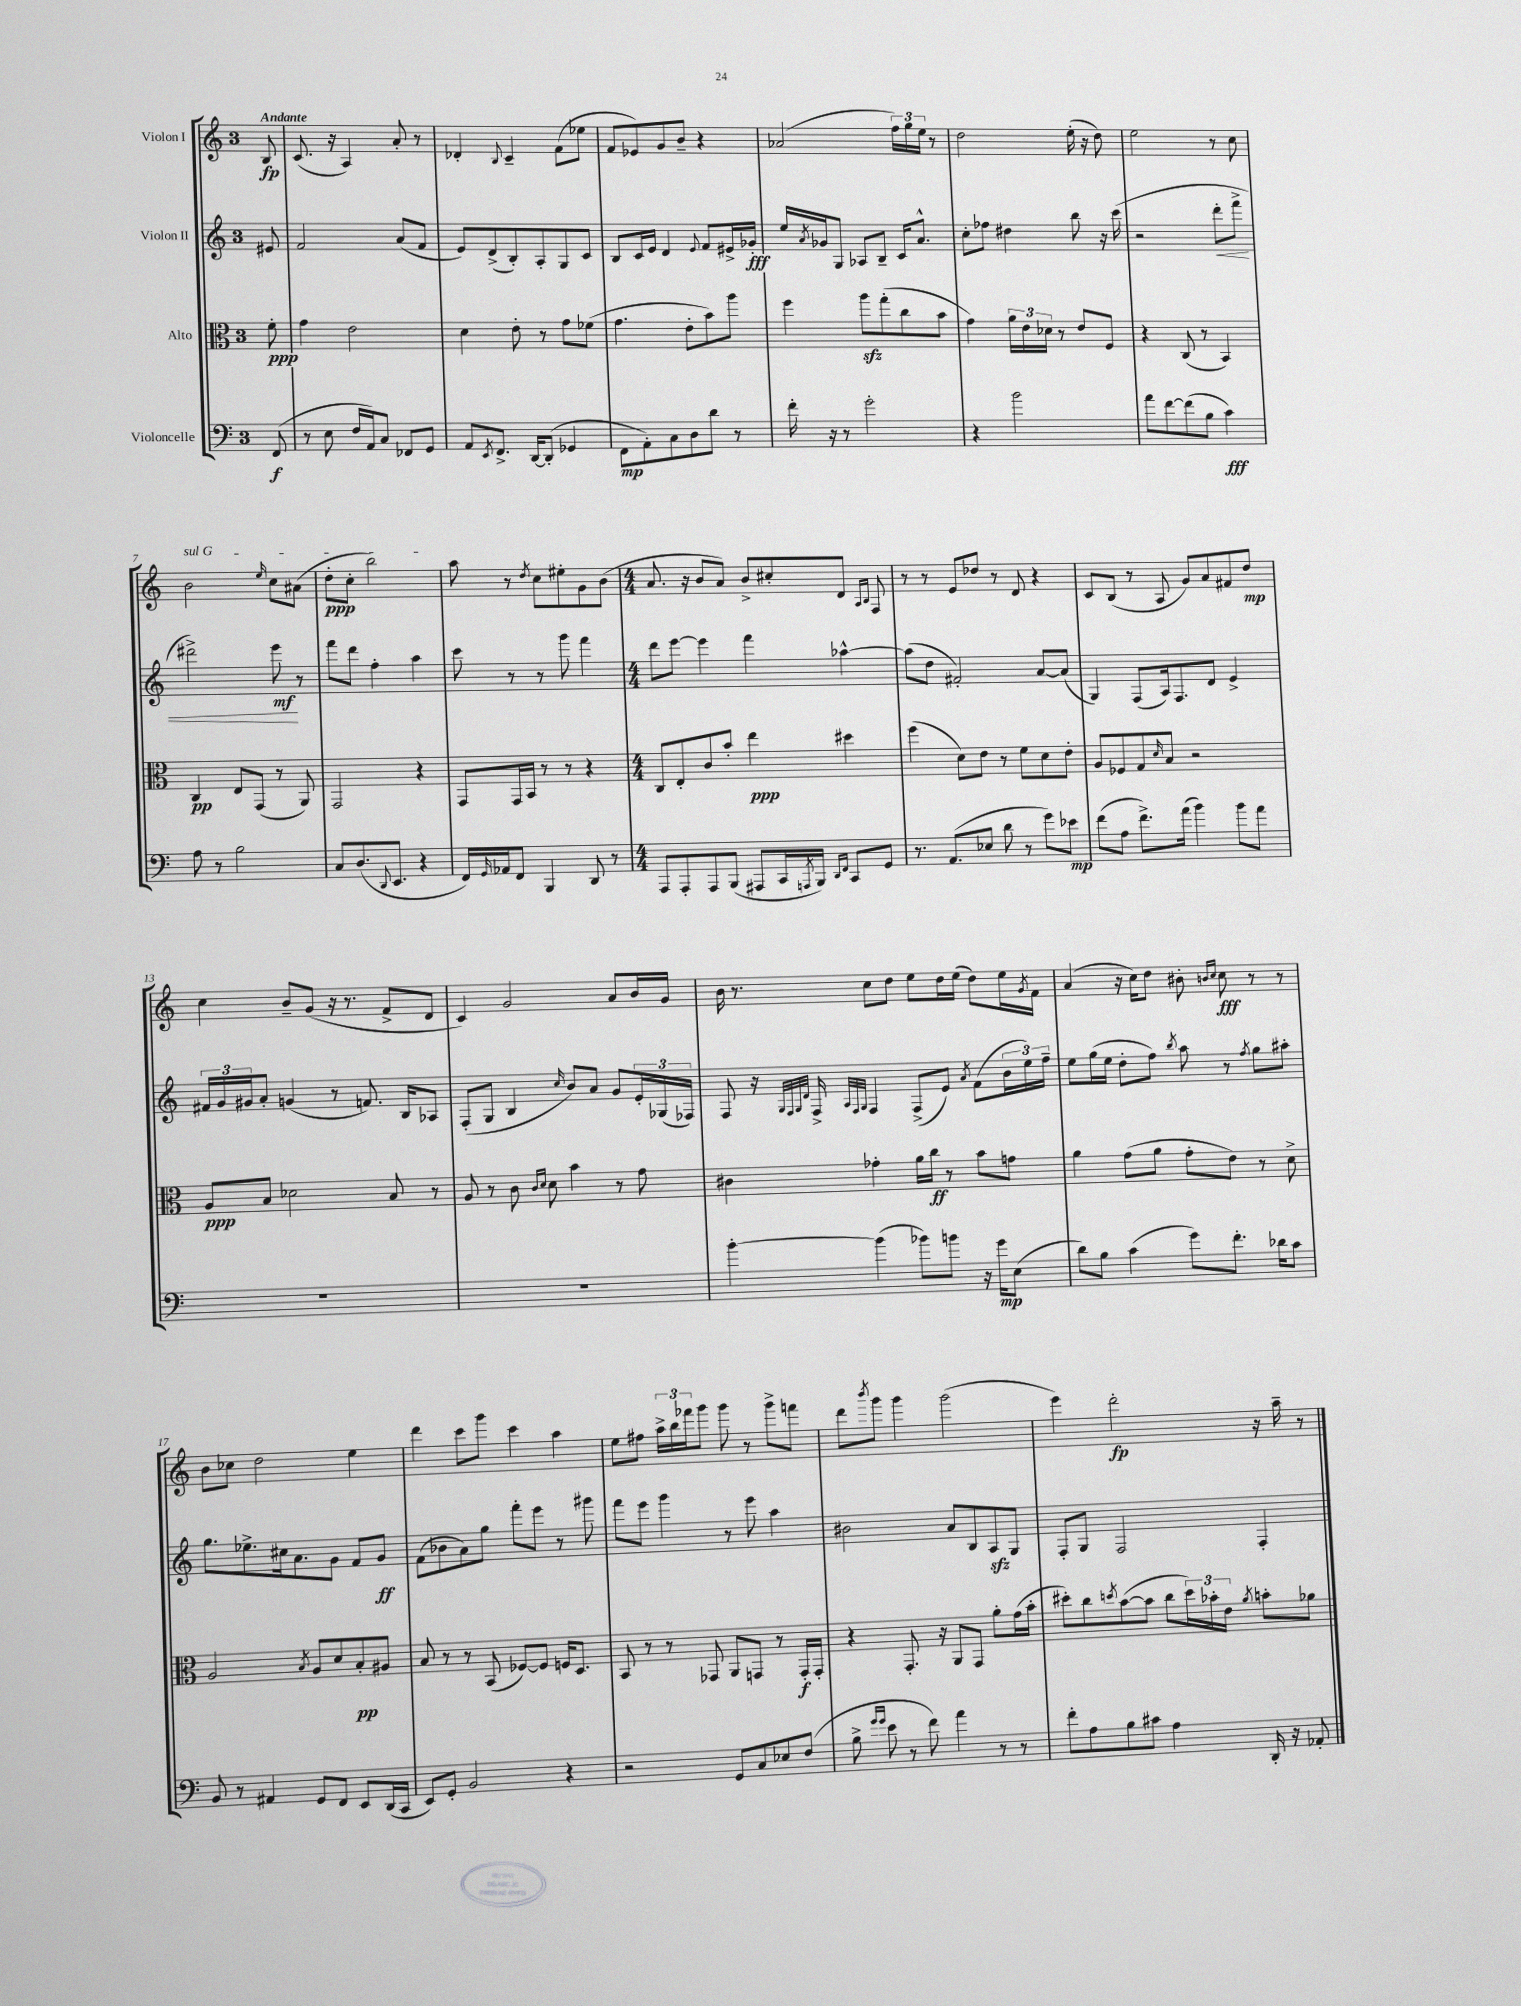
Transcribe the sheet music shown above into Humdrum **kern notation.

**kern	**dynam	**kern	**dynam	**kern	**dynam	**kern	**dynam
*part4	*part4	*part3	*part3	*part2	*part2	*part1	*part1
*staff4	*staff4	*staff3	*staff3	*staff2	*staff2	*staff1	*staff1
*I"Violoncelle	*	*I"Alto	*	*I"Violon II	*	*I"Violon I	*
*clefF4	*	*clefC3	*	*clefG2	*	*clefG2	*
*k[]	*	*k[]	*	*k[]	*	*k[]	*
*M3/4	*	*M3/4	*	*M3/4	*	*M3/4	*
=	=	=	=	=	=	=	=
!	!	!	!	!	!	!LO:TX:a:B:t=Andante	!
(8FF/	f	8f'\	ppp	8e#X/	.	8B/	fp
=1	=1	=1	=1	=1	=1	=1	=1
8r	.	4g\	.	2f/	.	(8.c/	.
8E\	.	.	.	.	.	.	.
.	.	.	.	.	.	16r	.
16F/LL	.	2e\	.	.	.	4A/)	.
16AA/J)	.	.	.	.	.	.	.
8C/J	.	.	.	.	.	.	.
8FF-X/L	.	.	.	(8a/L	.	8a'/	.
8GG/J	.	.	.	8f/J	.	8r	.
=2	=2	=2	=2	=2	=2	=2	=2
8AA/L	.	4d\	.	8e/L)	.	4d-X'/	.
8qEE/	.	.	.	.	.	.	.
8.FF^/J	.	.	.	(8d^/	.	.	.
.	.	.	.	.	.	8qqB/	.
.	.	8e'\	.	8B'/)	.	4c~/	.
[16DD/KL	.	.	.	.	.	.	.
(8DD'/J]	.	8r	.	8A'/	.	.	.
4GG-X/	.	8g\L	.	8G/	.	(8f\L	.
.	.	(8f-X\J	.	8c/J	.	8ee-X\J	.
=3	=3	=3	=3	=3	=3	=3	=3
8FF\L	mp	4.g\	.	8B/L	.	8f/L	.
8AA'\)	.	.	.	16c/L	.	8e-X/)	.
.	.	.	.	16e/JJ	.	.	.
8C\	.	.	.	4d/	.	8g/	.
8D\	.	8e'\L	.	.	.	8b~/J	.
.	.	.	.	8qqe/	.	.	.
8d\J	.	8b\)	.	8f/L	.	4r	.
8r	.	8aa\J	.	16e#X^/L	.	.	.
.	.	.	.	16g-X'/JJ	fff	.	.
=4	=4	=4	=4	=4	=4	=4	=4
16f'\	.	4ff\	.	16ee/LL	.	(2a-X/	.
.	.	.	.	8qa/	.	.	.
16r	.	.	.	16g-X/J	.	.	.
8r	.	.	.	8G/J	.	.	.
2g'\	.	8aazz\L	.	8A-X/L	.	.	.
.	.	(8gg'\	.	8B~/J	.	.	.
.	.	8cc\	.	16c/KL	.	24ff\LL)	.
.	.	.	.	.	.	24gg\	.
.	.	.	.	8.a^^/J	.	.	.
.	.	.	.	.	.	24ee\JJ	.
.	.	8b\J	.	.	.	8r	.
=5	=5	=5	=5	=5	=5	=5	=5
4r	.	4g\)	.	8cc'\L	.	2dd\	.
.	.	.	.	8ff-X\J	.	.	.
2b\	.	24a\LL	.	4dd#X\	.	.	.
.	.	24e\	.	.	.	.	.
.	.	24d-X\JJ	.	.	.	.	.
.	.	8r	.	.	.	.	.
.	.	8e/L	.	8bb\	.	(16ee'\	.
.	.	.	.	.	.	16r	.
.	.	8F/J	.	16r	.	8dd\)	.
.	.	.	.	(16ccc\	.	.	.
=6	=6	=6	=6	=6	=6	=6	=6
8a\L	.	4r	.	2r	.	2ee\	.
[8f\	.	.	.	.	.	.	.
(8f\]	.	(8C/	.	.	.	.	.
8B\J	.	8r	.	.	.	.	.
!	!	!	!	!	!LO:HP:b	!	!
4c\)	fff	4BB/)	.	8ddd'\L	<	8r	.
.	.	.	.	8fff^\J	.	8cc\	.
!!LO:LB:g=z
=7	=7	=7	=7	=7	=7	=7	=7
!	!	!	!	!	!	!LO:TX:a:i:t=sul G	!
8A\	.	4C/	pp	2ddd#X^\)	.	2b\	.
8r	.	.	.	.	.	.	.
2B\	.	8E/L	.	.	.	.	.
.	.	(8GG/J	.	.	.	.	.
.	.	.	.	.	.	16qqee/	.
.	.	8r	.	8eee\	mf	8cc\L	.
.	.	8AA/)	.	8r	[	(8a#X\J	.
=8	=8	=8	=8	=8	=8	=8	=8
8C/L	.	2GG/	.	8fff\L	.	8dd'\L	ppp
(8.D/	.	.	.	8ddd\J	.	8cc'\J	.
.	.	.	.	4ff'\	.	2bb\)	.
8qqDD/	.	.	.	.	.	.	.
8.EE/J	.	.	.	.	.	.	.
4r	.	4r	.	4aa\	.	.	.
=9	=9	=9	=9	=9	=9	=9	=9
16FF/LL)	.	8GG/L	.	8ccc\	.	8aa\	.
16qqGG/	.	.	.	.	.	.	.
16AA-X/J	.	.	.	.	.	.	.
8FF/J	.	16GG/L	.	8r	.	8r	.
.	.	16BB/JJ	.	.	.	.	.
.	.	.	.	.	.	8qdd/	.
4BBB/	.	8r	.	8r	.	8cc\L	.
.	.	8r	.	8ggg\	.	8ee#X'\	.
8DD/	.	4r	.	4fff\	.	8g\	.
8r	.	.	.	.	.	(8b\J	.
=10	=10	=10	=10	=10	=10	=10	=10
*M4/4	*	*M4/4	*	*M4/4	*	*M4/4	*
8AAA/L	.	8C/L	.	8ddd\L	.	8.a/	.
8AAA'/	.	8E'/	.	[8eee\J	.	.	.
.	.	.	.	.	.	16r	.
8AAA/	.	8c/	.	4eee\]	.	8b/L	.
(8BBB/J	.	8b'/J	.	.	.	8a/J)	.
8AAA#X/L	.	4ee\	ppp	4fff\	.	8b^/L	.
16CC/L	.	.	.	.	.	8cc#X'/	.
8qAAAn/	.	.	.	.	.	.	.
16BBB/JJ)	.	.	.	.	.	.	.
16qqDD/LL	.	.	.	.	.	.	.
16qqFF/JJ	.	.	.	.	.	.	.
8CC/L	.	4dd#X\	.	[4aa-X^^\	.	8d/J	.
.	.	.	.	.	.	16qqA/LL	.
.	.	.	.	.	.	16qqB/JJ	.
8GG/J	.	.	.	.	.	8F/	.
=11	=11	=11	=11	=11	=11	=11	=11
8.r	.	(4ff\	.	(8aa-\L]	.	8r	.
.	.	.	.	8dd\J	.	8r	.
(8.AA/L	.	.	.	.	.	.	.
.	.	8d\L)	.	2f#X'/)	.	8e/L	.
8E-X/J	.	8e\J	.	.	.	8dd-X/J	.
8d\	.	8r	.	.	.	8r	.
8r	.	8f\L	.	.	.	8d/	.
8g\L)	.	8d\	.	[8a/L	.	4r	.
8e-X\J	mp	8e'\J	.	(8a/J]	.	.	.
=12	=12	=12	=12	=12	=12	=12	=12
(8f\L	.	8A/L	.	4G/)	.	8c/L	.
8A\J	.	8F-X/	.	.	.	(8B/J	.
8.f^\L)	.	8G/	.	(8F/L	.	8r	.
.	.	16qqd/	.	.	.	.	.
.	.	8B/J	.	16A/k)	.	8A/	.
(16a\Jk	.	.	.	8.F/	.	.	.
4b\)	.	2r	.	.	.	8g/L)	.
.	.	.	.	8d/J	.	8a/	.
8b\L	.	.	.	4e^/	.	8f#X/	.
8a\J	.	.	.	.	.	8dd/J	mp
!!LO:LB:g=z
=13	=13	=13	=13	=13	=13	=13	=13
1r	.	8A/L	ppp	24f#X/LL	.	4cc\	.
.	.	.	.	24g/	.	.	.
.	.	.	.	24g#X/J	.	.	.
.	.	8B/J	.	8a'/J	.	.	.
.	.	2d-X\	.	(4gn/	.	8b~/L	.
.	.	.	.	.	.	(8g/J	.
.	.	.	.	8r	.	16r	.
.	.	.	.	.	.	8.r	.
.	.	.	.	8.fn/)	.	.	.
.	.	8B/	.	.	.	8f^/L	.
.	.	.	.	16B/KL	.	.	.
.	.	8r	.	8A-X/J	.	8d/J	.
=14	=14	=14	=14	=14	=14	=14	=14
1r	.	8A/	.	(8F'/L	.	4c/)	.
.	.	8r	.	8G/J	.	.	.
.	.	8c\	.	4B/	.	2g/	.
.	.	16qqc/LL	.	.	.	.	.
.	.	16qqd/JJ	.	.	.	.	.
.	.	8d\	.	.	.	.	.
.	.	.	.	16qqcc/	.	.	.
.	.	4b\	.	8b/L)	.	.	.
.	.	.	.	8a/J	.	.	.
.	.	8r	.	8g/L	.	8a/L	.
.	.	8g\	.	24e'/L	.	16b/L	.
.	.	.	.	(24G-X/	.	.	.
.	.	.	.	.	.	16g/JJ	.
.	.	.	.	24F-X/JJ)	.	.	.
=15	=15	=15	=15	=15	=15	=15	=15
[4b'\	.	4c#X\	.	8F/	.	16b\	.
.	.	.	.	.	.	8.r	.
.	.	.	.	16r	.	.	.
.	.	.	.	32qqG/LLL	.	.	.
.	.	.	.	32qqF/	.	.	.
.	.	.	.	32qqG/	.	.	.
.	.	.	.	32qqd/JJJ	.	.	.
.	.	.	.	16F^/	.	.	.
.	.	.	.	32qqA/LLL	.	.	.
.	.	.	.	32qqF/	.	.	.
.	.	.	.	32qqG/JJJ	.	.	.
(4b\]	.	4g-X'\	.	4F/	.	8cc\L	.
.	.	.	.	.	.	8dd\J	.
8b-X\L)	.	16a\LL	.	(8F^/L	.	8ee\L	.
.	.	16cc\JJ	ff	.	.	.	.
8bn\J	.	8r	.	8e/J)	.	16dd\L	.
.	.	.	.	.	.	(16ee\JJ	.
.	.	.	.	8qa/	.	.	.
16r	.	8b\L	.	(8f\L	.	8dd\L)	.
16g\KL	mp	.	.	.	.	.	.
(8E\J	.	8gn\J	.	24b\L	.	16ee\L	.
.	.	.	.	24ee\)	.	.	.
.	.	.	.	.	.	8qg/	.
.	.	.	.	.	.	16f\JJ	.
.	.	.	.	24ff~\JJ	.	.	.
=16	=16	=16	=16	=16	=16	=16	=16
8d\L)	.	4a\	.	8ee\L	.	(4a/	.
8B\J	.	.	.	(16gg\L	.	.	.
.	.	.	.	16ee\JJ	.	.	.
(4c\	.	(8g\L	.	8dd'\L	.	16r	.
.	.	.	.	.	.	16cc\KL)	.
.	.	8a\J	.	8ff\J)	.	8dd\J	.
.	.	.	.	8qbb/	.	.	.
8g\L)	.	8g'\L	.	8aa\	.	8b#X'\	.
.	.	.	.	.	.	16qqbn/LL	.
.	.	.	.	.	.	16qqcc/JJ	.
8.f'\J	.	8e\J)	.	8r	.	8cc\	fff
.	.	.	.	8qff/	.	.	.
.	.	8r	.	8gg\L	.	8r	.
16d-X\KL	.	.	.	.	.	.	.
8c\J	.	8d^\	.	8aa#X'\J	.	8r	.
!!LO:LB:g=z
=17	=17	=17	=17	=17	=17	=17	=17
8BB/	.	2A/	.	8.gg\L	.	8b\L	.
8r	.	.	.	.	.	8cc-X\J	.
.	.	.	.	8.ee-X^\	.	.	.
4AA#X/	.	.	.	.	.	2dd\	.
.	.	.	.	16cc#X\k	.	.	.
.	.	.	.	8.a\	.	.	.
.	.	8qB/	.	.	.	.	.
8GG/L	.	8A/L	.	.	.	.	.
8FF/J	.	8d/	.	8g\J	.	.	.
8EE/L	.	8B'/	pp	8f/L	.	4ee\	.
(16DD/L	.	8A#X/J	.	8g/J	ff	.	.
16CC/JJ	.	.	.	.	.	.	.
=18	=18	=18	=18	=18	=18	=18	=18
8EE/L)	.	8B/	.	(8f\L	.	4ddd\	.
8GG'/J	.	8r	.	8b-X\	.	.	.
2BB/	.	8r	.	8a\)	.	8ccc\L	.
.	.	(8BB/	.	8gg\J	.	8ggg\J	.
.	.	[8F-X/L)	.	8fff'\L	.	4ccc\	.
.	.	8F-/J]	.	8eee\J	.	.	.
4r	.	16Fn/KL	.	8r	.	4aa\	.
.	.	8.D/J	.	.	.	.	.
.	.	.	.	8ggg#X\	.	.	.
=19	=19	=19	=19	=19	=19	=19	=19
2r	.	8BB/	.	8fff\L	.	8ee\L	.
.	.	8r	.	8eee\J	.	8ff#X\J	.
.	.	8r	.	4ggg\	.	24aa^\LL	.
.	.	.	.	.	.	24bb\	.
.	.	.	.	.	.	24fff-X\J	.
.	.	8GG-X/	.	.	.	8ggg\J	.
8GG/L	.	8AA/L	.	8r	.	8ggg\	.
8C/	.	8GGn/J	.	8eee\	.	8r	.
8E-X/	.	8r	.	4aa\	.	8ggg^\L	.
(8F/J	.	16GG'/LL	f	.	.	8fffn\J	.
.	.	16GG'/JJ	.	.	.	.	.
=20	=20	=20	=20	=20	=20	=20	=20
8B^\	.	4r	.	2b#X\	.	8ddd\L	.
16qqg/LL	.	.	.	.	.	.	.
16qqg/JJ	.	.	.	.	.	8qbbb/	.
8e\	.	.	.	.	.	8ggg\J	.
8r	.	8.GG'/	.	.	.	4ggg\	.
8f\)	.	.	.	.	.	.	.
.	.	16r	.	.	.	.	.
4a\	.	8AA/L	.	8a/L	.	(2ggg\	.
.	.	8GG/J	.	8B/	.	.	.
8r	.	8a'\L	.	8Azz/	.	.	.
8r	.	(16g\L	.	8G/J	.	.	.
.	.	16b'\JJ	.	.	.	.	.
=21	=21	=21	=21	=21	=21	=21	=21
8f'\L	.	8dd#X'\L)	.	8F'/L	.	4eee\)	.
8A\	.	8cc\	.	8G/J	.	.	.
.	.	8qddn/	.	.	.	.	.
8B\	.	([8b\	.	2F/	.	2ddd'\	fp
8c#X\J	.	8b\J]	.	.	.	.	.
4A\	.	8cc\L	.	.	.	.	.
.	.	24dd\L)	.	.	.	.	.
.	.	24b-X'\	.	.	.	.	.
.	.	24e\JJ	.	.	.	.	.
.	.	8qa/	.	.	.	.	.
16DD'/	.	8bn'\L	.	4F'/	.	16r	.
16r	.	.	.	.	.	16aa~\	.
8AA-X'/	.	8a-X\J	.	.	.	8r	.
==	==	==	==	==	==	==	==
*-	*-	*-	*-	*-	*-	*-	*-
